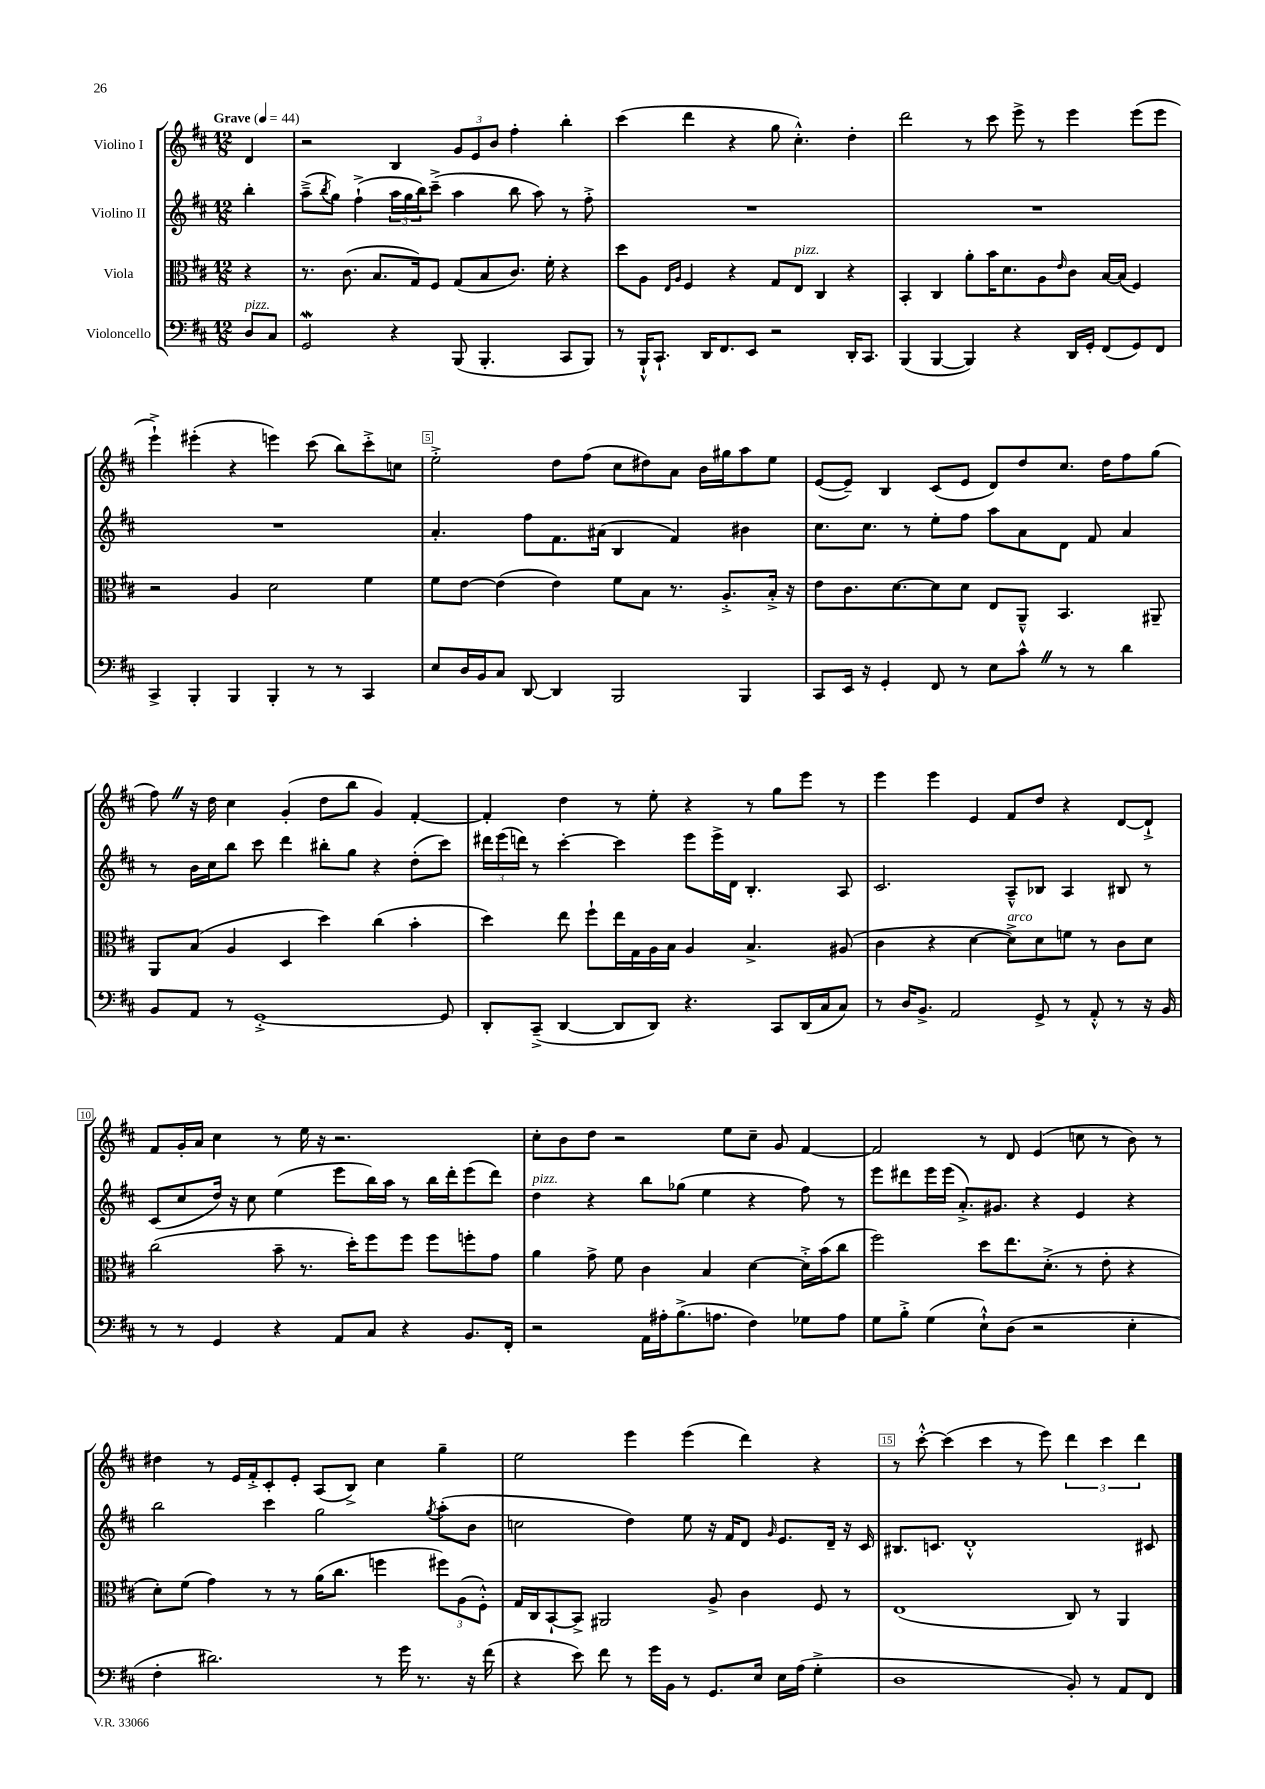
<<
\new StaffGroup <<
\new Staff = "s0" \with { instrumentName = "Violino I" } {
    \clef treble \key d \major \numericTimeSignature \time 12/8 \partial 4 \tempo "Grave" 4 = 44
    d'4 |
    r2 b4 \tuplet 3/2 { g'8 e'8 b'8 } fis''4-. b''4-. |
    cis'''4( d'''4 r4 g''8 cis''4.-.-^) d''4-. |
    d'''2 r8 cis'''8 e'''8-> r8 e'''4 e'''8( e'''8 |
    e'''4-!->) eis'''4-.( r4 e'''4) cis'''8( b''8) cis'''8-.-> c''8 |
    e''2-.-> d''8 fis''8( cis''8 dis''8) a'8 b'16 gis''16 a''8 e''8 |
    e'8~( e'8--) b4 cis'8( e'8 d'8) d''8 cis''8. d''16 fis''8 g''8( |
    fis''8) \once \override BreathingSign.text = \markup { \musicglyph "scripts.caesura.straight" } \breathe r16 d''16 cis''4 g'4-.( d''8 b''8 g'4) fis'4~-. |
    fis'4-. d''4 r8 e''8-. r4 r8 g''8 e'''8 r8 |
    e'''4 e'''4 e'4 fis'8 d''8 r4 d'8~ d'8-!-> |
    fis'8 g'16-. a'16 cis''4 r8 e''16 r16 r2. |
    cis''8-. b'8 d''8 r2 e''8 cis''8-- g'8 fis'4~ |
    fis'2 r8 d'8 e'4( c''8 r8 b'8) r8 |
    dis''4 r8 e'16 fis'16-.-> cis'8-. e'8-. a8( b8->) cis''4 g''4-- |
    e''2 e'''4 e'''4( d'''4) r4 |
    r8 cis'''8~-.-^ cis'''4( cis'''4 r8 e'''8) \tuplet 3/2 { d'''4 cis'''4 d'''4 } \bar "|." |
}
\new Staff = "s1" \with { instrumentName = "Violino II" } {
    \clef treble \key d \major \numericTimeSignature \time 12/8 \partial 4
    b''4-. |
    a''8--->( \acciaccatura { b''8 } g''8) fis''4-!->( \tuplet 3/2 { a''16 g''16 b''16) } cis'''8--->( a''4 b''8 a''8) r8 fis''8-.-> |
    R1. |
    R1. |
    R1. |
    a'4.-. fis''8 fis'8. ais'16( b4 fis'4) bis'4 |
    cis''8. cis''8. r8 e''8-. fis''8 a''8 a'8 d'8 fis'8 a'4 |
    r8 b'16 cis''16 b''8 cis'''8 d'''4 bis''8-. g''8 r4 d''8-.( cis'''8) |
    \tuplet 3/2 { dis'''16 e'''16( d'''16) } r8 cis'''4~-. cis'''4 e'''8 e'''16-> d'16 b4.-. a8 |
    cis'2. a8---^ bes8 a4 bis8 r8 |
    cis'8( cis''8 d''16) r16 cis''8 e''4( e'''8 b''16) a''16 r8 b''16 d'''16-. e'''8( d'''8) |
    d''4^\markup { \italic "pizz." } r4 b''8 ges''8( e''4 r4 fis''8) r8 |
    e'''8 dis'''8 e'''16 e'''16( a'8.-.->) gis'8. r4 e'4 r4 |
    b''2 cis'''4 g''2 \acciaccatura { g''8 } a''8-.( b'8 |
    c''2 d''4) e''8 r16 fis'16 d'8 \grace { g'16 } e'8. d'16-- r16 cis'16 |
    bis8. c'8. d'1-.-^ cis'8 \bar "|." |
}
\new Staff = "s2" \with { instrumentName = "Viola" } {
    \clef alto \key d \major \numericTimeSignature \time 12/8 \partial 4
    r4 |
    r8. cis'8.( b8. g16) fis8 g8( b8 cis'8.) fis'16-. r4 |
    d''8 a8 \grace { e16 a16 } fis4 r4 g8 e8^\markup { \italic "pizz." } cis4 r4 |
    b,4-. cis4 a'8-. b'16 d'8. a8 \grace { e'16 } cis'8 b16~ b16( fis4) |
    r2 a4 d'2 fis'4 |
    fis'8 e'8~ e'4( e'4) fis'8 b8 r8. a8.-.-> b16-.-> r16 |
    e'8 cis'8. d'8.~ d'8 d'8 e8 a,8---^ b,4. ais,8-- |
    a,8 b8( a4 d4 d''4) cis''4( b'4-. |
    d''4) e''8 fis''8-! e''16 g16 a16 b16 a4 b4.-> ais8( |
    cis'4 r4 d'4~ d'8->^\markup { \italic "arco" }) d'8 f'8 r8 cis'8 d'8 |
    cis''2( b'8-- r8. d''16-.) fis''8 fis''8 fis''8 f''8-. g'8 |
    a'4 g'8-> fis'8 cis'4 b4 d'4~ d'16-.-> b'16( cis''8 |
    fis''2) d''8 e''8. d'8.-.->( r8 e'8-. r4 |
    d'8-.) fis'8( g'4) r8 r8 a'16( cis''8. f''4 \tuplet 3/2 { fis''8) a8( fis8-.-^) } |
    g16 cis16 b,8~-! b,8-> ais,2 a8-> cis'4 fis8 r8 |
    e1( cis8) r8 a,4 \bar "|." |
}
\new Staff = "s3" \with { instrumentName = "Violoncello" } {
    \clef bass \key d \major \numericTimeSignature \time 12/8 \partial 4
    d8^\markup { \italic "pizz." } cis8 |
    g,2\mordent r4 b,,8( b,,4.-. cis,8 b,,8) |
    r8 b,,16-!-^ cis,8.-! d,16 fis,8. e,8 r2 d,16-. cis,8. |
    b,,4( b,,4~ b,,4) r4 d,16 g,16-. fis,8( g,8) fis,8 |
    cis,4-> b,,4-. b,,4 b,,4-. r8 r8 cis,4 |
    e8 d16 b,16 cis8 d,8~ d,4 b,,2 b,,4 |
    cis,8 e,16 r16 g,4-. fis,8 r8 e8 cis'8-^ \once \override BreathingSign.text = \markup { \musicglyph "scripts.caesura.straight" } \breathe r8 r8 d'4 |
    b,8 a,8 r8 g,1~-.-> g,8 |
    d,8-. cis,8--->( d,4~ d,8 d,8) r4. cis,8 d,16( cis16 cis8) |
    r8 d16 b,8.-> a,2 g,8-> r8 a,8-.-^ r8 r16 b,16 |
    r8 r8 g,4 r4 a,8 cis8 r4 b,8. fis,16-. |
    r2 a,16 ais16-. b8.->( a8. fis4) ges8 a8 |
    g8 b8-.-> g4( e8-!-^) d8( r2 e4-. |
    fis4-. dis'2.) r8 g'16 r8. r16 fis'16( |
    r4 e'8) fis'8 r8 g'16 b,16 r8 g,8. e16 e16 a16( g4-.-> |
    d1 b,8-.) r8 a,8 fis,8 \bar "|." |
}
>>
>>
\layout { \context { \Score \override BarNumber.break-visibility = ##(#f #t #t) barNumberVisibility = #(every-nth-bar-number-visible 5) \override BarNumber.stencil = #(make-stencil-boxer 0.1 0.3 ly:text-interface::print) } }
